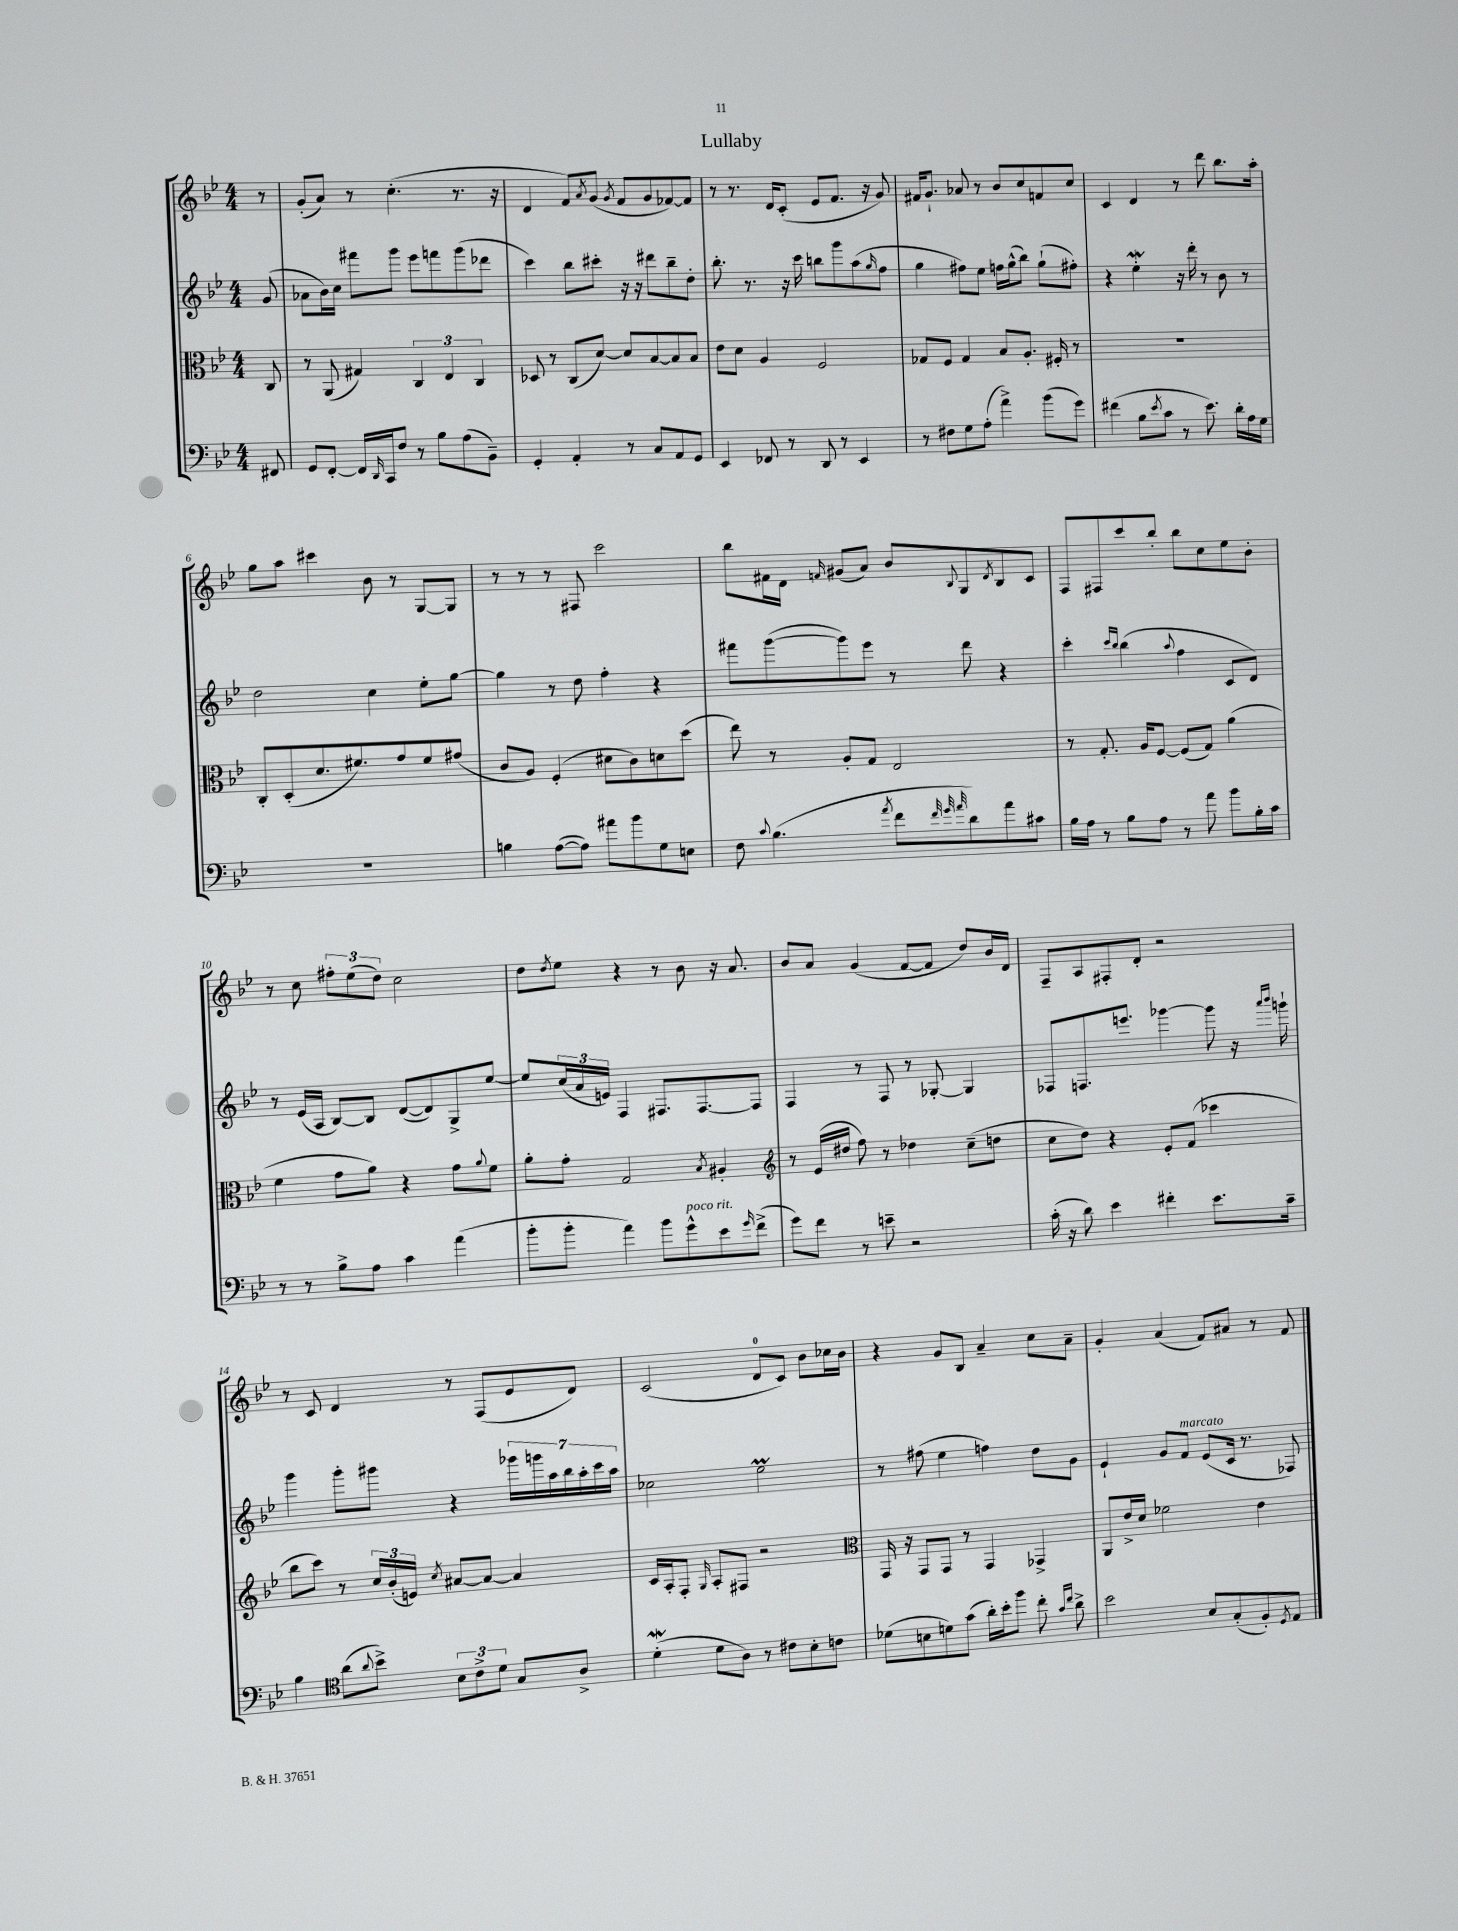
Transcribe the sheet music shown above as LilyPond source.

\header { title = "Lullaby" }
<<
\new StaffGroup <<
\new Staff = "s0" {
    \clef treble \key bes \major \numericTimeSignature \time 4/4 \partial 8
    r8 |
    g'8-.( a'8) r8 c''4.-.( r8. r16 |
    d'4 f'8) \acciaccatura { a'8 } g'8( \acciaccatura { g'8 } f'8 g'8 fes'8~) fes'8 |
    r8 r8. d'16 c'8-.( ees'8 f'8. r16 g'8) |
    fis'16 g'8.-! aes'8 r8 bes'8 c''8 f'8 c''8 |
    c'4 d'4 r8 d'''8 bes''8. a''16-. |
    g''8 a''8 cis'''4 bes'8 r8 g8~ g8 |
    r8 r8 r8 fis8 c'''2 |
    bes''8 fis'16 d'16 \grace { f'16 } gis'8( a'8) bes'8 \appoggiatura { bes8 } g8 \acciaccatura { d'8 } bes8 c'8 |
    f8 fis8 c'''8 bes''8-. bes''8 c''8 ees''8 bes'8-. |
    r8 c''8 \tuplet 3/2 { fis''8-. ees''8( d''8) } c''2 |
    d''8 \acciaccatura { d''8 } ees''8 r4 r8 bes'8 r16 a'8. |
    bes'8 a'8 g'4( f'8~ f'8 d''8) bes'16 d'16 |
    f8-- a8 fis8-. d'8-. r2 |
    r8 c'8 d'4 r8 f8( ees'8 d'8) |
    c'2( d'8-0 c'8) bes'8 ces''16 bes'16 |
    r4 g'8 bes8 a'4-- c''8 a'8-- |
    g'4-. a'4( f'8) ais'8 r8 f'8 \bar "|." |
}
\new Staff = "s1" {
    \clef treble \key bes \major \numericTimeSignature \time 4/4 \partial 8
    g'8( |
    aes'8 bes'16) c''16 fis'''8 g'''8 ees'''8 f'''8 g'''8( des'''8 |
    c'''4) bes''8 cis'''8-. r16 r16 dis'''8 bes''8-- d''8-. |
    bes''8.-. r8. r16 c'''16 b''8 g'''8 a''8( \grace { g''16 } f''8 |
    g''4 fis''8) ees''8 f''16 g''16-^( bes''8) g''8-!( fis''8-.) |
    r4 ees''4-.\mordent r16 d'''16-. r8 bes'8 r8 |
    d''2 c''4 ees''8-. g''8~ |
    g''4 r8 d''8 f''4-. r4 |
    fis'''8 g'''8~( g'''8) ees'''8 r8 d'''8 r4 |
    c'''4-. \grace { c'''16 bes''16 } bes''4( \appoggiatura { a''8 } f''4 c'8 d'8) |
    r8 ees'16( a16 bes8~) bes8 d'8~( d'8) g8-> ees''8~ |
    ees''8 \tuplet 3/2 { c''16( a'16 e'16) } f4 fis8. fis8.~ fis8 |
    f4 r8 f8 r8 ges8~-. ges4 |
    fes8 f8. e'''8. ges'''4~ ges'''8 r16 \grace { a'''16 bes'''16 } g'''16-! |
    g'''4 g'''8-. gis'''8 r4 \tuplet 7/4 { ges'''16 g'''16 a''16 bes''16 a''16-. c'''16 a''16 } |
    ces''2 ees''2\prall |
    r8 fis''8( ees''4 f''4) d''8 g'8 |
    ees'4-! g'8 f'8^\markup { \italic "marcato" } ees'8( c'16 r8. fes8) \bar "|." |
}
\new Staff = "s2" {
    \clef alto \key bes \major \numericTimeSignature \time 4/4 \partial 8
    c8 |
    r8 a,8( gis4) \tuplet 3/2 { c4 ees4 c4 } |
    des8 r8 c8( d'8~) d'8 bes8~ bes8 bes8 |
    ees'8 d'8 a4 f2 |
    ges8 f8 ges4 bes8 a8.-. fis16-. r8 |
    R1 |
    c8-. d8-.( d'8. fis'8.) g'8 fis'8 gis'8( |
    c'8 a8) f4-.( dis'8 c'8) d'8 d''8( |
    ees''8) r8 a8-. g8 ees2 |
    r8 g8.-. a16 f8~ f8( g8) a'4( |
    f'4 g'8 a'8) r4 g'8 \appoggiatura { a'8 } f'8 |
    a'8-. g'8-. g2 \acciaccatura { bes8 } ais4-. |
    \clef treble r8 ees'16( dis''16 f''8) r8 des''4 c''8--( d''8 |
    c''8 d''8) r4 ees'8-. f'8( ces'''4 |
    bes''8 c'''8) r8 \tuplet 3/2 { c''16 bes'16-.( e'16) } \acciaccatura { c''8 } ais'8~ ais'8~ ais'4 |
    c'16 a16-. f8-. \grace { g16 } a8-. fis8 r2 |
    \clef alto g,16 r16 g,8 g,8 r8 g,4 ges,4-> |
    a,8 ees'16-> d'16 fes'2 ees'4 \bar "|." |
}
\new Staff = "s3" {
    \clef bass \key bes \major \numericTimeSignature \time 4/4 \partial 8
    fis,8 |
    g,8 f,8~-. f,16 \grace { d,16 } c,16 f8 r8 bes8 a8( bes,8--) |
    g,4-. a,4-. r8 c8 a,8 g,8 |
    ees,4 fes,8 r8 d,8 r8 ees,4 |
    r8 fis8 g8 a8-.( a'4->) bes'8( g'8) |
    fis'4( bes8 \acciaccatura { ees'8 } c'8 r8 ees'8.) d'16-. a16 g16 |
    R1 |
    b4 a8~( a8) ais'8 bes'8 g8 e8 |
    f8 \appoggiatura { c'8 } bes4.( \acciaccatura { a'8 } f'8 \grace { f'32 g'32 a'32 } d'8) a'8 cis'8 |
    bes16 a16 r8 bes8 a8 r8 a'8 bes'8 bes16-. c'16 |
    r8 r8 bes8-> a8 c'4 a'4( |
    bes'8-. bes'8-. a'4) bes'8 g'8-^^\markup { \italic "poco rit." } ees'8 \grace { g'16 } f'8->( |
    g'8) f'8 r8 e'8-- r2 |
    c'16-.( r16 d'8) ees'4 fis'4-. ees'8. c'16-- |
    bes4 \clef tenor a'8( \appoggiatura { a'8 } bes'8->) \tuplet 3/2 { bes8 c'8-> d'8 } g8 a8-> |
    d'4-.\mordent( d'8 a8) r8 cis'8 bes8-. c'8 |
    des'8( b8 d'8) g'8( a'16-.) bes'16-. f''8 c''8-. \grace { g'16 c''16 } a'8-> |
    bes'2 bes8 g8-.( f8-.) \acciaccatura { d8 } ees8 \bar "|." |
}
>>
>>
